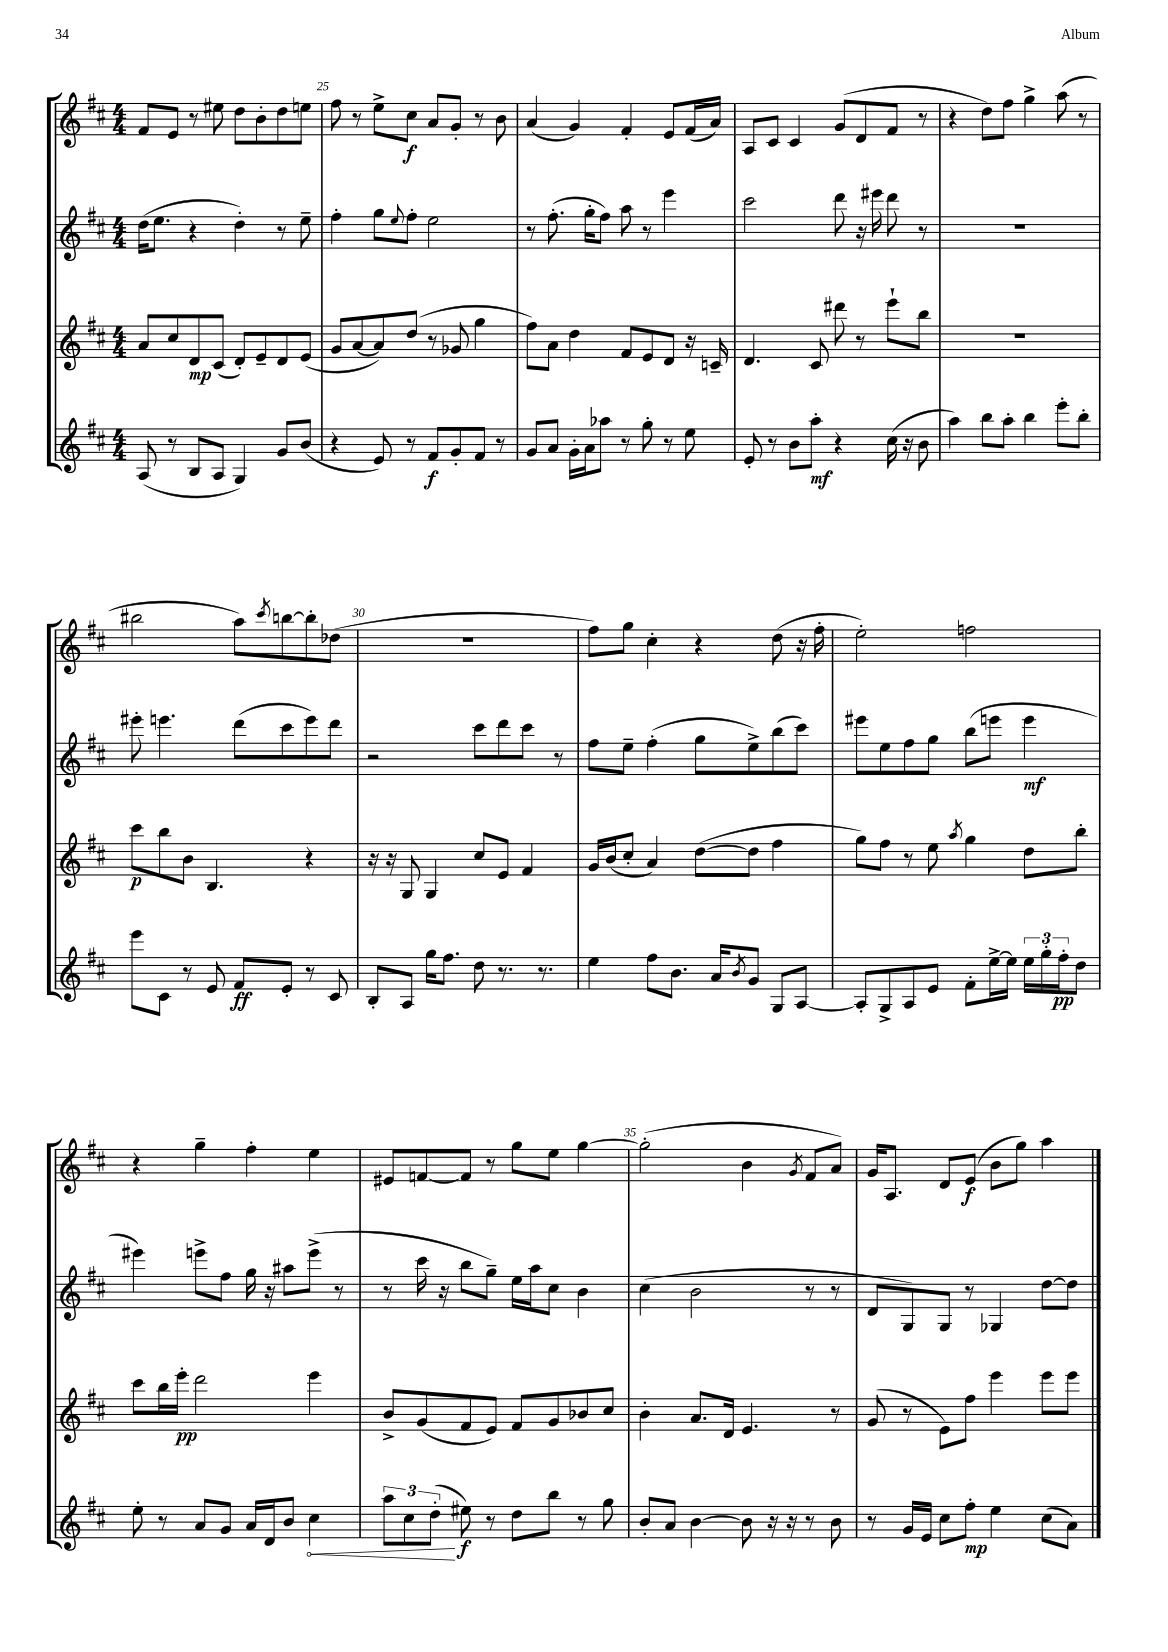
<<
\new StaffGroup <<
\new Staff = "s0" {
    \clef treble \key d \major \numericTimeSignature \time 4/4
    fis'8 e'8 r8 eis''8 d''8 b'8-. d''8 e''8 |
    fis''8 r8 e''8-> cis''8\f a'8 g'8-. r8 b'8 |
    a'4( g'4) fis'4-. e'8 fis'16( a'16) |
    a8 cis'8 cis'4 g'8( d'8 fis'8 r8 |
    r4 d''8) fis''8 g''4-> a''8( r8 |
    bis''2 a''8) \acciaccatura { cis'''8 } b''8~ b''8-. des''8( |
    R1 |
    fis''8) g''8 cis''4-. r4 d''8( r16 fis''16-. |
    e''2-.) f''2 |
    r4 g''4-- fis''4-. e''4 |
    eis'8 f'8~ f'8 r8 g''8 e''8 g''4~ |
    g''2-.( b'4 \acciaccatura { g'8 } fis'8 a'8) |
    g'16 a8. d'8 e'8\f( b'8 g''8) a''4 \bar "|." |
}
\new Staff = "s1" {
    \clef treble \key d \major \numericTimeSignature \time 4/4
    d''16( e''8. r4 d''4-.) r8 e''8-- |
    fis''4-. g''8 \appoggiatura { e''8 } fis''8-. e''2 |
    r8 fis''8.-.( g''16-. fis''8) a''8 r8 e'''4 |
    cis'''2 d'''8 r16 eis'''16 d'''8 r8 |
    R1 |
    eis'''8-. e'''4. d'''8( cis'''8 e'''8) d'''8 |
    r2 cis'''8 d'''8 cis'''8 r8 |
    fis''8 e''8-- fis''4-.( g''8 e''8->) b''8( cis'''8) |
    eis'''8 e''8 fis''8 g''8 b''8( e'''8 e'''4\mf |
    eis'''4) e'''8-> fis''8 g''16 r16 ais''8 e'''8->( r8 |
    r8 cis'''16 r16 b''8 g''8--) e''16 a''16 cis''8 b'4 |
    cis''4( b'2 r8 r8 |
    d'8 g8) g8 r8 ges4 d''8~ d''8 \bar "|." |
}
\new Staff = "s2" {
    \clef treble \key d \major \numericTimeSignature \time 4/4
    a'8 cis''8 d'8\mp cis'8( d'8-.) e'8-- d'8 e'8( |
    g'8 a'8~ a'8) d''8( r8 ges'8 g''4 |
    fis''8) a'8 d''4 fis'8 e'8 d'8 r16 c'16-- |
    d'4. cis'8 dis'''8 r8 e'''8-! b''8 |
    R1 |
    cis'''8\p b''8 b'8 b4. r4 |
    r16 r16 g8 g4 cis''8 e'8 fis'4 |
    g'16 b'16( cis''8-. a'4) d''8~( d''8 fis''4 |
    g''8) fis''8 r8 e''8 \acciaccatura { a''8 } g''4 d''8 b''8-. |
    cis'''8 b''16 e'''16-.\pp d'''2 e'''4 |
    b'8-> g'8( fis'8 e'8) fis'8 g'8 bes'8 cis''8 |
    b'4-. a'8. d'16 e'4. r8 |
    g'8( r8 e'8) fis''8 e'''4 e'''8 e'''8 \bar "|." |
}
\new Staff = "s3" {
    \clef treble \key d \major \numericTimeSignature \time 4/4
    a8( r8 b8 a8 g4) g'8 b'8( |
    r4 e'8) r8 fis'8\f g'8-. fis'8 r8 |
    g'8 a'8 g'16-. a'16 aes''8 r8 g''8-. r8 e''8 |
    e'8-. r8 b'8 a''8-.\mf r4 cis''16( r16 b'8 |
    a''4) b''8 a''8-. b''4 e'''8-. b''8-. |
    e'''8 cis'8 r8 e'8 fis'8\ff e'8-. r8 cis'8 |
    b8-. a8 g''16 fis''8. d''8 r8. r8. |
    e''4 fis''8 b'8. a'16 \acciaccatura { b'8 } g'8 g8 a8~ |
    a8-. g8-> a8 e'8 fis'8-. e''16~-> e''16 \tuplet 3/2 { e''16 g''16-. fis''16-.\pp } d''8 |
    e''8-. r8 a'8 g'8 a'16 d'16 b'8 \once \override Hairpin.circled-tip = ##t cis''4\< |
    \tuplet 3/2 { a''8 cis''8 d''8-.\!( } eis''8\f) r8 d''8 b''8 r8 g''8 |
    b'8-. a'8 b'4~ b'8 r16 r16 r8 b'8 |
    r8 g'16 e'16 cis''8 fis''8-.\mp e''4 cis''8( a'8) \bar "|." |
}
>>
>>
\layout { \context { \Score currentBarNumber = #24 \override BarNumber.break-visibility = ##(#f #t #t) barNumberVisibility = #(every-nth-bar-number-visible 5) } }
